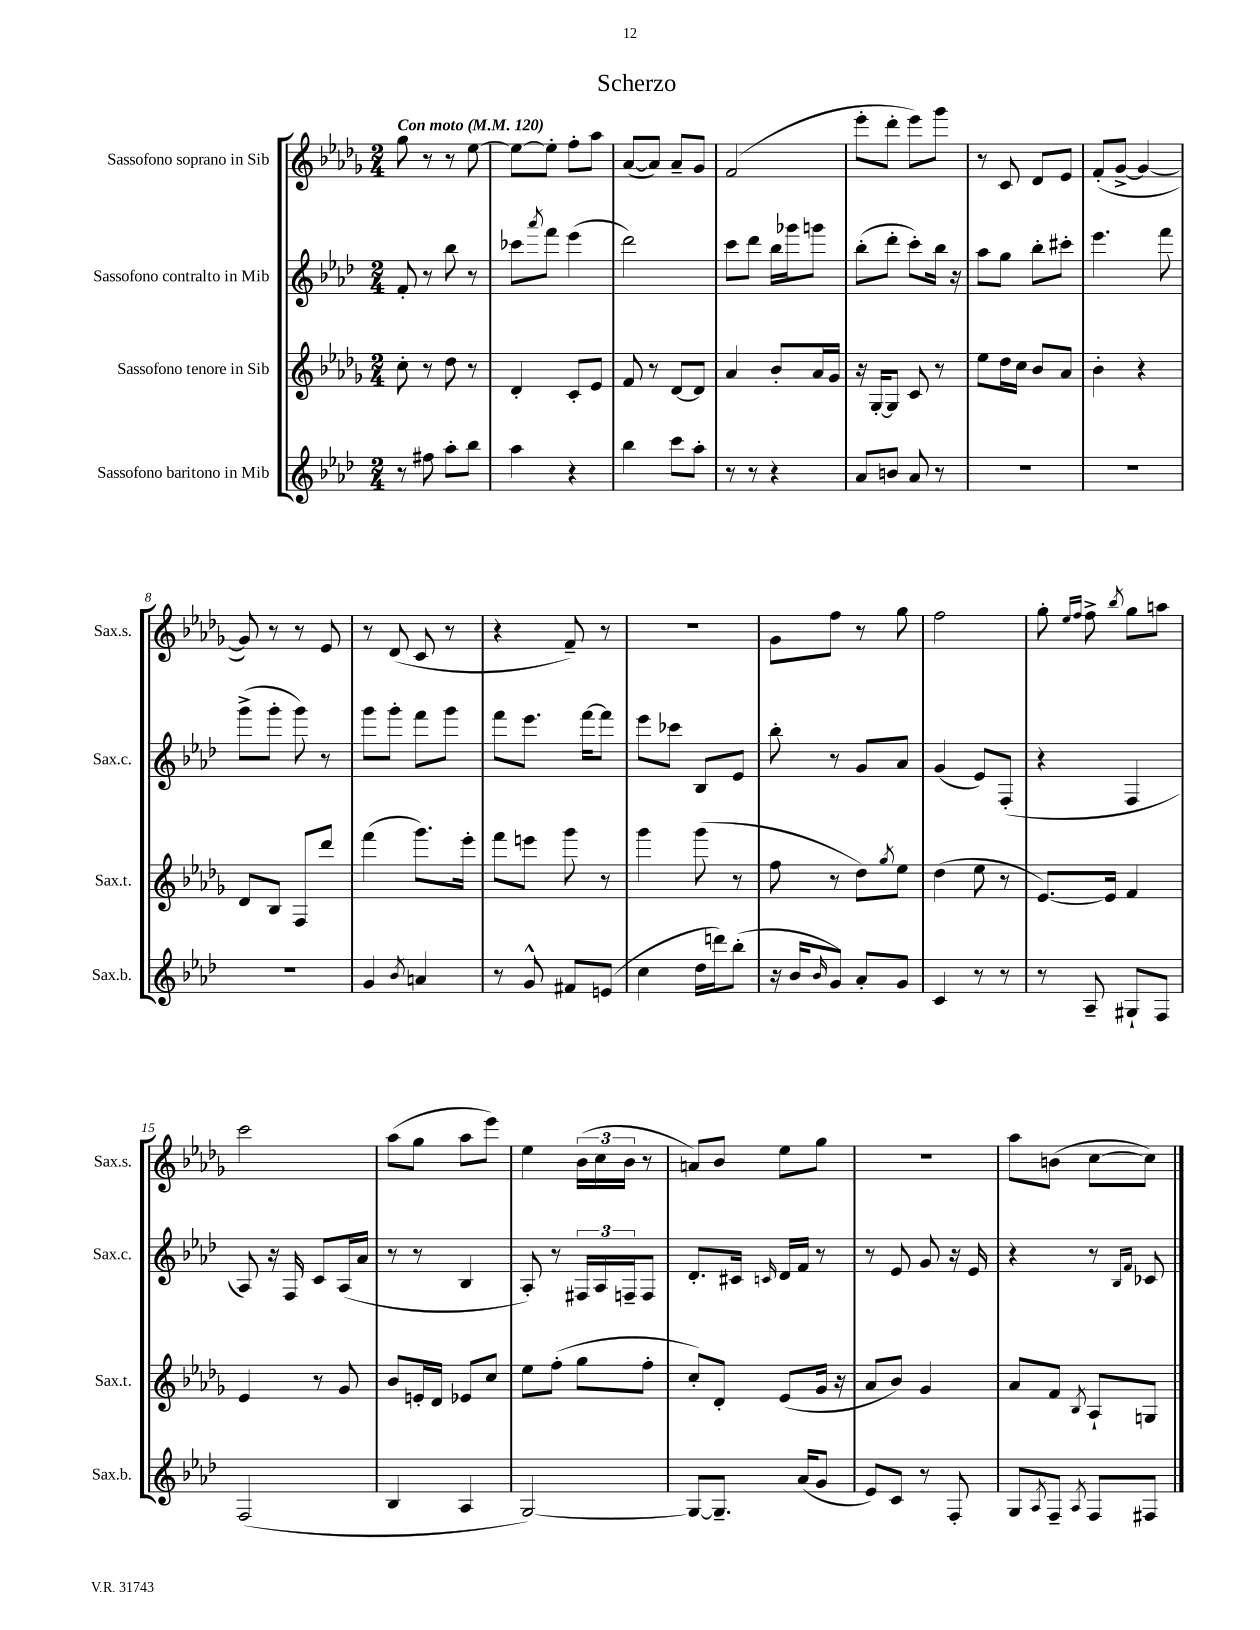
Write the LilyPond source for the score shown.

\header { title = "Scherzo" }
<<
\new StaffGroup <<
\new Staff = "s0" \with { instrumentName = "Sassofono soprano in Sib" shortInstrumentName = "Sax.s." } {
    \clef treble \key des \major \numericTimeSignature \time 2/4 \tempo "Con moto" 4 = 120
    ges''8 r8 r8 ees''8~ |
    ees''8~ ees''8-. f''8-. aes''8 |
    aes'8~( aes'8) aes'8-- ges'8 |
    f'2( |
    ees'''8-. des'''8-. ees'''8) ges'''8 |
    r8 c'8 des'8 ees'8 |
    f'8-.( ges'8~-> ges'4~ |
    ges'8) r8 r8 ees'8 |
    r8 des'8( c'8 r8 |
    r4 f'8--) r8 |
    r2 |
    ges'8 f''8 r8 ges''8 |
    f''2 |
    ges''8-. \grace { ees''16 f''16 } f''8-> \acciaccatura { bes''8 } ges''8 a''8 |
    c'''2 |
    aes''8( ges''8 aes''8 ees'''8) |
    ees''4 \tuplet 3/2 { bes'16( c''16 bes'16 } r8 |
    a'8) bes'8 ees''8 ges''8 |
    R2 |
    aes''8 b'8( c''8~ c''8) \bar "|." |
}
\new Staff = "s1" \with { instrumentName = "Sassofono contralto in Mib" shortInstrumentName = "Sax.c." } {
    \clef treble \key aes \major \numericTimeSignature \time 2/4
    f'8-. r8 bes''8 r8 |
    ces'''8 \acciaccatura { aes'''8 } f'''8 ees'''4( |
    des'''2) |
    c'''8 des'''8 bes''16 ges'''16 g'''8 |
    bes''8-.( des'''8-. c'''8-.) bes''16 r16 |
    aes''8 g''8 bes''8-. cis'''8-. |
    ees'''4. f'''8 |
    g'''8->( g'''8-. g'''8) r8 |
    g'''8 g'''8-. f'''8 g'''8 |
    f'''8 ees'''8. f'''16~ f'''8 |
    ees'''8 ces'''8 bes8 ees'8 |
    bes''8-. r8 g'8 aes'8 |
    g'4( ees'8) f8-.( |
    r4 f4 |
    aes8) r16 f16 c'8 aes16( aes'16 |
    r8 r8 bes4 |
    aes8-.) r8 \tuplet 3/2 { fis16 aes16 f16-- } f8 |
    des'8.-. cis'16 \grace { c'16 } des'16 f'16 r8 |
    r8 ees'8 g'8 r16 ees'16 |
    r4 r8 \grace { bes16 f'16 } ces'8 \bar "|." |
}
\new Staff = "s2" \with { instrumentName = "Sassofono tenore in Sib" shortInstrumentName = "Sax.t." } {
    \clef treble \key des \major \numericTimeSignature \time 2/4
    c''8-. r8 des''8 r8 |
    des'4-. c'8-. ees'8 |
    f'8 r8 des'8~ des'8 |
    aes'4 bes'8-. aes'16 ges'16 |
    r16 ges16~-. ges8 c'8 r8 |
    ees''8 des''16 c''16 bes'8 aes'8 |
    bes'4-. r4 |
    des'8 bes8 f8 des'''8 |
    f'''4( ges'''8.) ees'''16-. |
    f'''8 e'''8 ges'''8 r8 |
    ges'''4 ges'''8( r8 |
    f''8 r8 des''8) \acciaccatura { ges''8 } ees''8 |
    des''4( ees''8 r8 |
    ees'8.~) ees'16 f'4 |
    ees'4 r8 ges'8 |
    bes'8 e'16-. des'16 ees'8 c''8 |
    ees''8 f''8-.( ges''8 f''8-. |
    c''8-.) des'8-. ees'8( ges'16 r16 |
    aes'8 bes'8) ges'4 |
    aes'8 f'8 \acciaccatura { bes8 } aes8-! g8 \bar "|." |
}
\new Staff = "s3" \with { instrumentName = "Sassofono baritono in Mib" shortInstrumentName = "Sax.b." } {
    \clef treble \key aes \major \numericTimeSignature \time 2/4
    r8 fis''8 aes''8-. bes''8 |
    aes''4 r4 |
    bes''4 c'''8 aes''8-. |
    r8 r8 r4 |
    aes'8 b'8 aes'8 r8 |
    R2 |
    R2 |
    R2 |
    g'4 \acciaccatura { bes'8 } a'4 |
    r8 g'8-^ fis'8 e'8( |
    c''4 des''16 d'''16) bes''8-.( |
    r16 bes'16 \grace { bes'16 } g'8) aes'8-. g'8 |
    c'4 r8 r8 |
    r8 aes8-- gis8-! f8 |
    f2( |
    bes4 aes4 |
    g2~) |
    g8~ g8.-- aes'16( g'8 |
    ees'8) c'8 r8 f8-. |
    g8 \acciaccatura { aes8 } f8-- \acciaccatura { aes8 } f8 fis8 \bar "|." |
}
>>
>>
